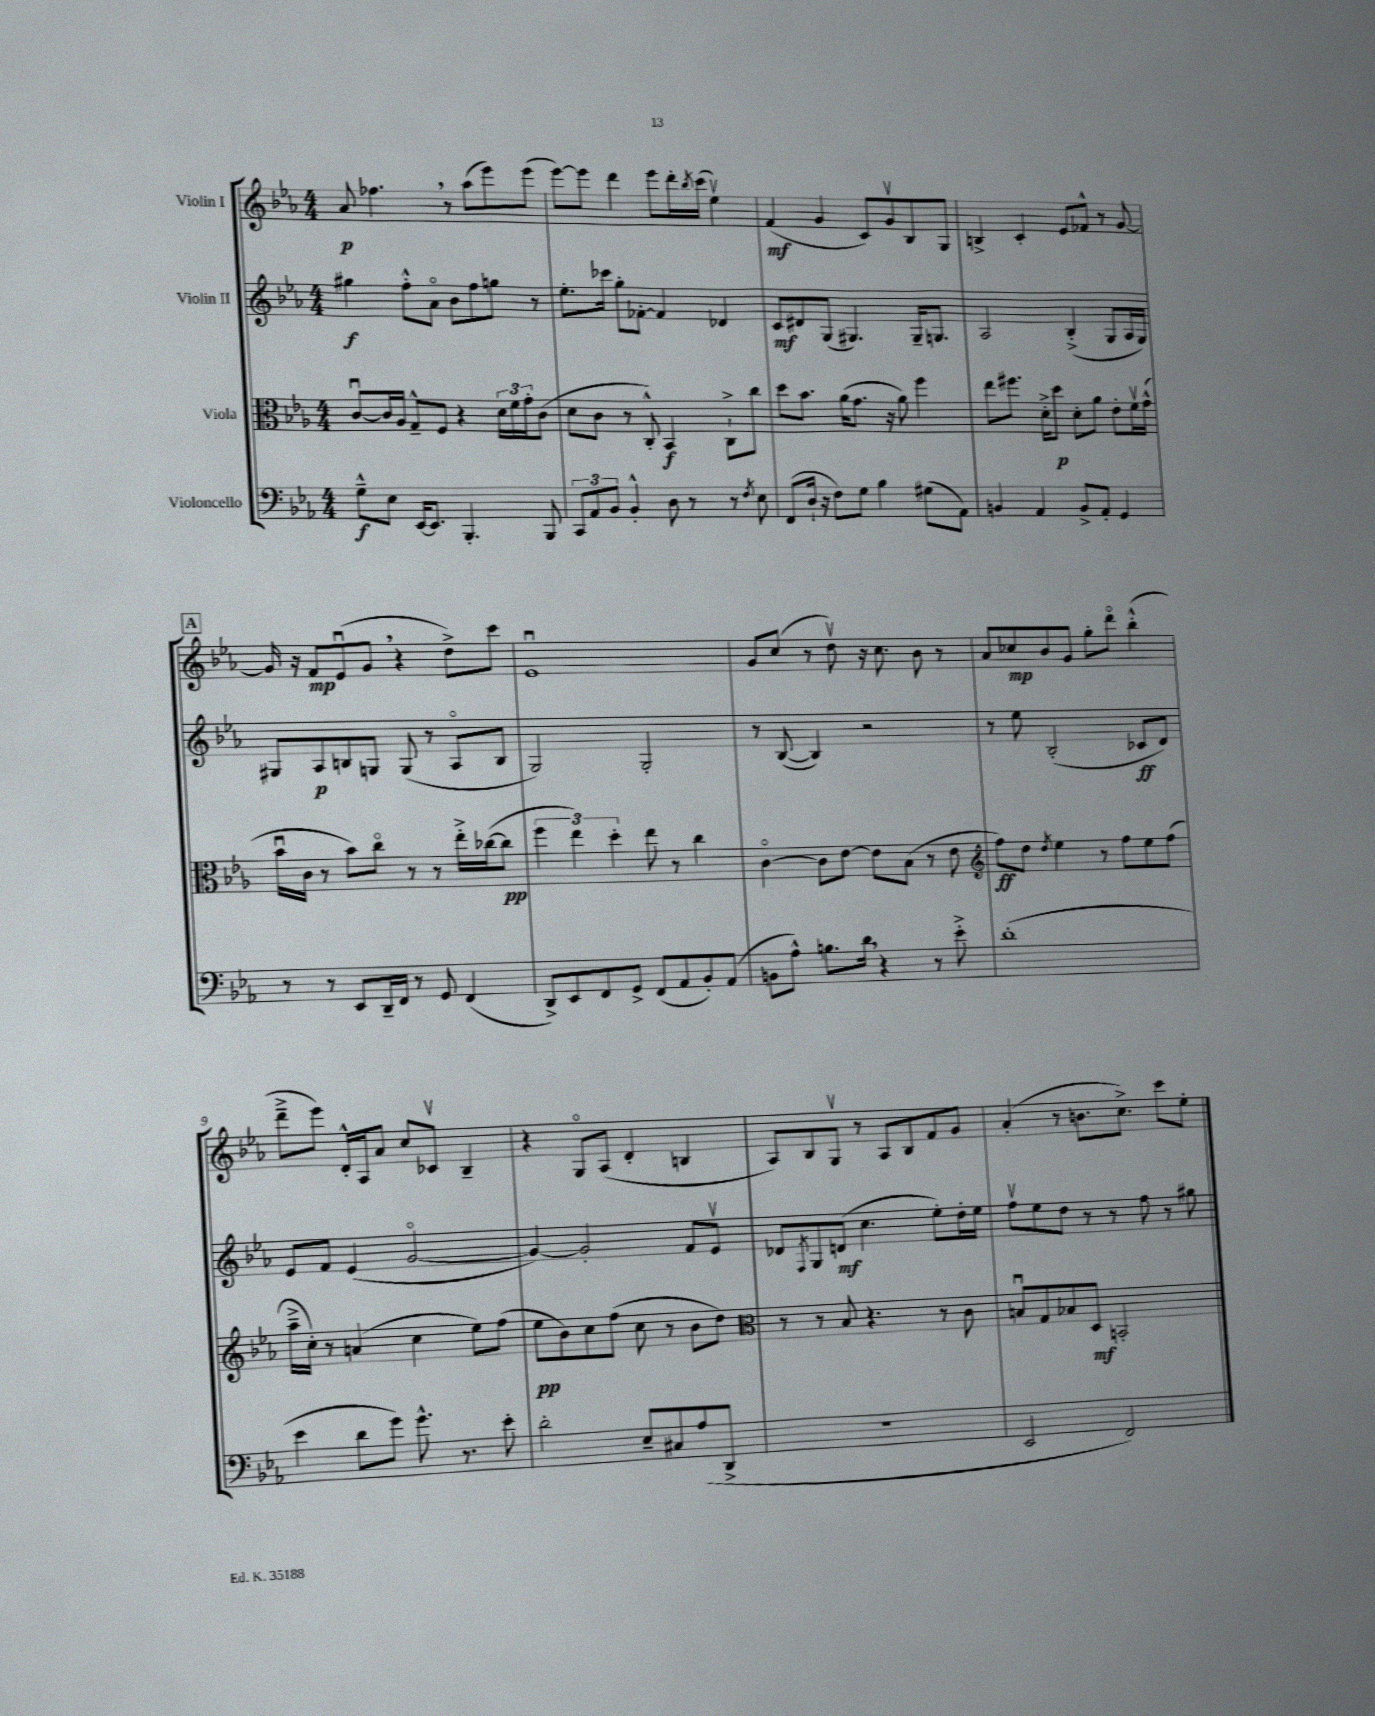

**kern	**dynam	**kern	**dynam	**kern	**dynam	**kern	**dynam
*part4	*part4	*part3	*part3	*part2	*part2	*part1	*part1
*staff4	*staff4	*staff3	*staff3	*staff2	*staff2	*staff1	*staff1
*I"Violoncello	*	*I"Viola	*	*I"Violin II	*	*I"Violin I	*
*clefF4	*	*clefC3	*	*clefG2	*	*clefG2	*
*k[b-e-a-]	*	*k[b-e-a-]	*	*k[b-e-a-]	*	*k[b-e-a-]	*
*M4/4	*	*M4/4	*	*M4/4	*	*M4/4	*
=1	=1	=1	=1	=1	=1	=1	=1
8G~^^\L	f	[8cu/L	.	4gg#X\	f	8a-/	p
8E-\J	.	16c/L]	.	.	.	4.ff-X,\	.
.	.	16A-/JJ	.	.	.	.	.
[16EE-/KL	.	8G~^^/L	.	8ff'^^\L	.	.	.
8.EE-/J]	.	.	.	.	.	.	.
.	.	8F/J	.	8a-\J	.	.	.
4.BBB-'/	.	4r	.	8b-\L	.	8r	.
.	.	.	.	8ff\	.	(8aa-\L	.
.	.	24d\LL	.	8ggn\J	.	8eee-\)	.
.	.	24f\	.	.	.	.	.
.	.	24g'\J	.	.	.	.	.
8BBB-/	.	(8c\J	.	8r	.	(8eee-\J	.
=2	=2	=2	=2	=2	=2	=2	=2
12CC/L	.	8d\L	.	8.ee-'\L	.	[8eee-\L)	.
12AA-/	.	.	.	.	.	.	.
.	.	8c\J	.	.	.	8eee-\J]	.
12BB-/J	.	.	.	.	.	.	.
.	.	.	.	16ccc-X\Jk	.	.	.
4BB-'^^/	.	8r	.	8gg'\L	.	4ddd\	.
.	.	8C'^^/)	.	[8f-X'\J	.	.	.
8D\	.	4BB-/	f	4f-/]	.	8eee-\L	.
8r	.	.	.	.	.	16ddd'\L	.
.	.	.	.	.	.	8qbb-/	.
.	.	.	.	.	.	(16ccc\JJ	.
8r	.	8C`^\L	.	4d-X/	.	4ee-v\)	.
8qF/	.	.	.	.	.	.	.
8E-\	.	8cc\J	.	.	.	.	.
=3	=3	=3	=3	=3	=3	=3	=3
(8FF/L	.	8dd\L	.	8c/L	mf	(4f/	mf
16D`/Jk	.	8.b-\J	.	8d#X/	.	.	.
16r	.	.	.	.	.	.	.
8F\L)	.	.	.	(8G/J	.	4g/	.
.	.	(16a-\KL	.	.	.	.	.
8G\J	.	8.g\J	.	4.G#X/)	.	.	.
4B-\	.	.	.	.	.	8c/L)	.
.	.	16r	.	.	.	.	.
.	.	8a-\)	.	.	.	8gv/	.
(8G#X\L	.	4ff\	.	16G#~/KL	.	8B-/	.
.	.	.	.	8.Gn/J	.	.	.
8AA-\J)	.	.	.	.	.	8G/J	.
=4	=4	=4	=4	=4	=4	=4	=4
4BBn/	.	8ee-\L	.	2A-/	.	4Bn^/	.
.	.	8.ff#X\J	.	.	.	.	.
4AA-/	.	.	.	.	.	4c'/	.
.	.	16d'^\KL	.	.	.	.	.
.	.	8dd\J	p	.	.	.	.
8BB^/L	.	8d'\L	.	(4B-'^/	.	8e-/L	.
8AA-'/J	.	8a-\J	.	.	.	8f-X^^/J	.
4GG/	.	8e-'\L	.	8G/L	.	8r	.
.	.	16fv\L	.	16A-/L	.	[8g/	.
.	.	(16g^^\JJ	.	16G/JJ)	.	.	.
!!LO:LB:g=z
!!LO:REH:place=s1:t=A
=5	=5	=5	=5	=5	=5	=5	=5
8r	.	16b-u\LL	.	8G#X/L	.	16g/]	.
.	.	16c\JJ	.	.	.	16r	.
8r	.	8r	.	8A-/	p	8f/L	mp
8EE-/L	.	8b-\L)	.	8Bn/	.	(8e-u/	.
16DD~/L	.	8cc\J	.	8Gn/J	.	8g,/J	.
16FF/JJ	.	.	.	.	.	.	.
8r	.	8r	.	(8G/	.	4r	.
8GG/	.	8r	.	8r	.	.	.
(4FF/	.	16ee-'^\LL	.	8A-/L	.	8dd^\L)	.
.	.	([16cc-X\J	.	.	.	.	.
.	.	8cc-\J]	pp	8B/J	.	8ccc\J	.
=6	=6	=6	=6	=6	=6	=6	=6
8DD^/L)	.	6ff\	.	2G/)	.	1e-u	.
8EE-/	.	.	.	.	.	.	.
.	.	6ee-\)	.	.	.	.	.
8FF/	.	.	.	.	.	.	.
.	.	6dd'\	.	.	.	.	.
8GG^/J	.	.	.	.	.	.	.
(8FF/L	.	8ee-\	.	2G'/	.	.	.
8AA-/	.	8r	.	.	.	.	.
8BB-'/)	.	4cc\	.	.	.	.	.
(8AA-/J	.	.	.	.	.	.	.
=7	=7	=7	=7	=7	=7	=7	=7
8BBn\L	.	[4c\	.	8r	.	8g/L	.
8A-^^\J)	.	.	.	([8B-/	.	(8cc/J	.
8.Bn\L	.	8c\L]	.	4B-/])	.	8r	.
.	.	[8e-\J	.	.	.	8ddv\)	.
16d,\Jk	.	.	.	.	.	.	.
4r	.	8e-\L]	.	2r	.	16r	.
.	.	.	.	.	.	8.cc\	.
.	.	(8B-\J	.	.	.	.	.
8r	.	8r	.	.	.	8b-\	.
8e-'^\	.	8e-\	.	.	.	8r	.
=8	=8	=8	=8	=8	=8	=8	=8
*	*	*clefG2	*	*	*	*	*
(1d'	.	8ff\L)	ff	8r	.	8a-/L	.
.	.	8dd\J	.	8ee-\	.	8cc-X/	mp
.	.	8qdd/	.	.	.	.	.
.	.	4ee-\	.	(2B-'/	.	8b-/	.
.	.	.	.	.	.	8g/J	.
.	.	8r	.	.	.	8gg'\L	.
.	.	8ff\L	.	.	.	8ddd\J	.
.	.	8ee-\	.	8c-X/L	ff	(4bb-'^^\	.
.	.	(8ff\J	.	8d/J)	.	.	.
!!LO:LB:g=z
=9	=9	=9	=9	=9	=9	=9	=9
4e-\	.	16aa-~^\LL	.	8e-/L	.	8ddd~^\L	.
.	.	16cc'\JJ)	.	.	.	.	.
.	.	8r	.	8f/J	.	8eee-\J)	.
8d\L	.	(4an/	.	(4e-/	.	16d'^^/LL	.
.	.	.	.	.	.	16A-/J	.
8g\J)	.	.	.	.	.	8a-/J	.
8.g^^\	.	4cc\	.	[2g/	.	8cc/L	.
.	.	.	.	.	.	8c-Xv/J	.
8.r	.	.	.	.	.	.	.
.	.	8ee-\L)	.	.	.	4B-~/	.
8e-'\	.	(8ff\J	.	.	.	.	.
=10	=10	=10	=10	=10	=10	=10	=10
2d'\	.	8ee-\L	pp	4g/_)	.	4r	.
.	.	8b-\)	.	.	.	.	.
.	.	8cc\	.	2g'/]	.	8G/L	.
.	.	(8ff\J	.	.	.	(8A-/J	.
8E-~/L	.	8cc\	.	.	.	4d'/	.
8C#X/	.	8r	.	.	.	.	.
(8A-/	.	8b-\L	.	8f/L	.	4Bn/	.
8DD^/J	.	8dd\J)	.	8e-v/J	.	.	.
=11	=11	=11	=11	=11	=11	=11	=11
*	*	*clefC3	*	*	*	*	*
1r	.	8r	.	8d-X/L	.	8A-/L)	.
.	.	.	.	8qF/	.	.	.
.	.	8r	.	8G/	.	8B-/	.
.	.	8B-/	.	(8dn/J	mf	8Gv/J	.
.	.	4.r	.	4.cc\	.	8r	.
.	.	.	.	.	.	8A-/L	.
.	.	.	.	.	.	8B-/	.
.	.	8r	.	8ee-'\L)	.	8f/	.
.	.	8c\	.	16dd'\L	.	8g/J	.
.	.	.	.	16ee-\JJ	.	.	.
=12	=12	=12	=12	=12	=12	=12	=12
2EE-/	.	8Bnu/L	.	8ffv\L	.	(4a-'/	.
.	.	8G/	.	8ee-\	.	.	.
.	.	8B-X/	.	8dd\J	.	8r	.
.	.	8D/J	mf	8r	.	8.bn\L	.
2FF/)	.	2BBn'/	.	8r	.	.	.
.	.	.	.	.	.	8.cc^\J)	.
.	.	.	.	8ff\	.	.	.
.	.	.	.	8r	.	8ccc\L	.
.	.	.	.	8gg#X\	.	8ee-'\J	.
==	==	==	==	==	==	==	==
*-	*-	*-	*-	*-	*-	*-	*-
